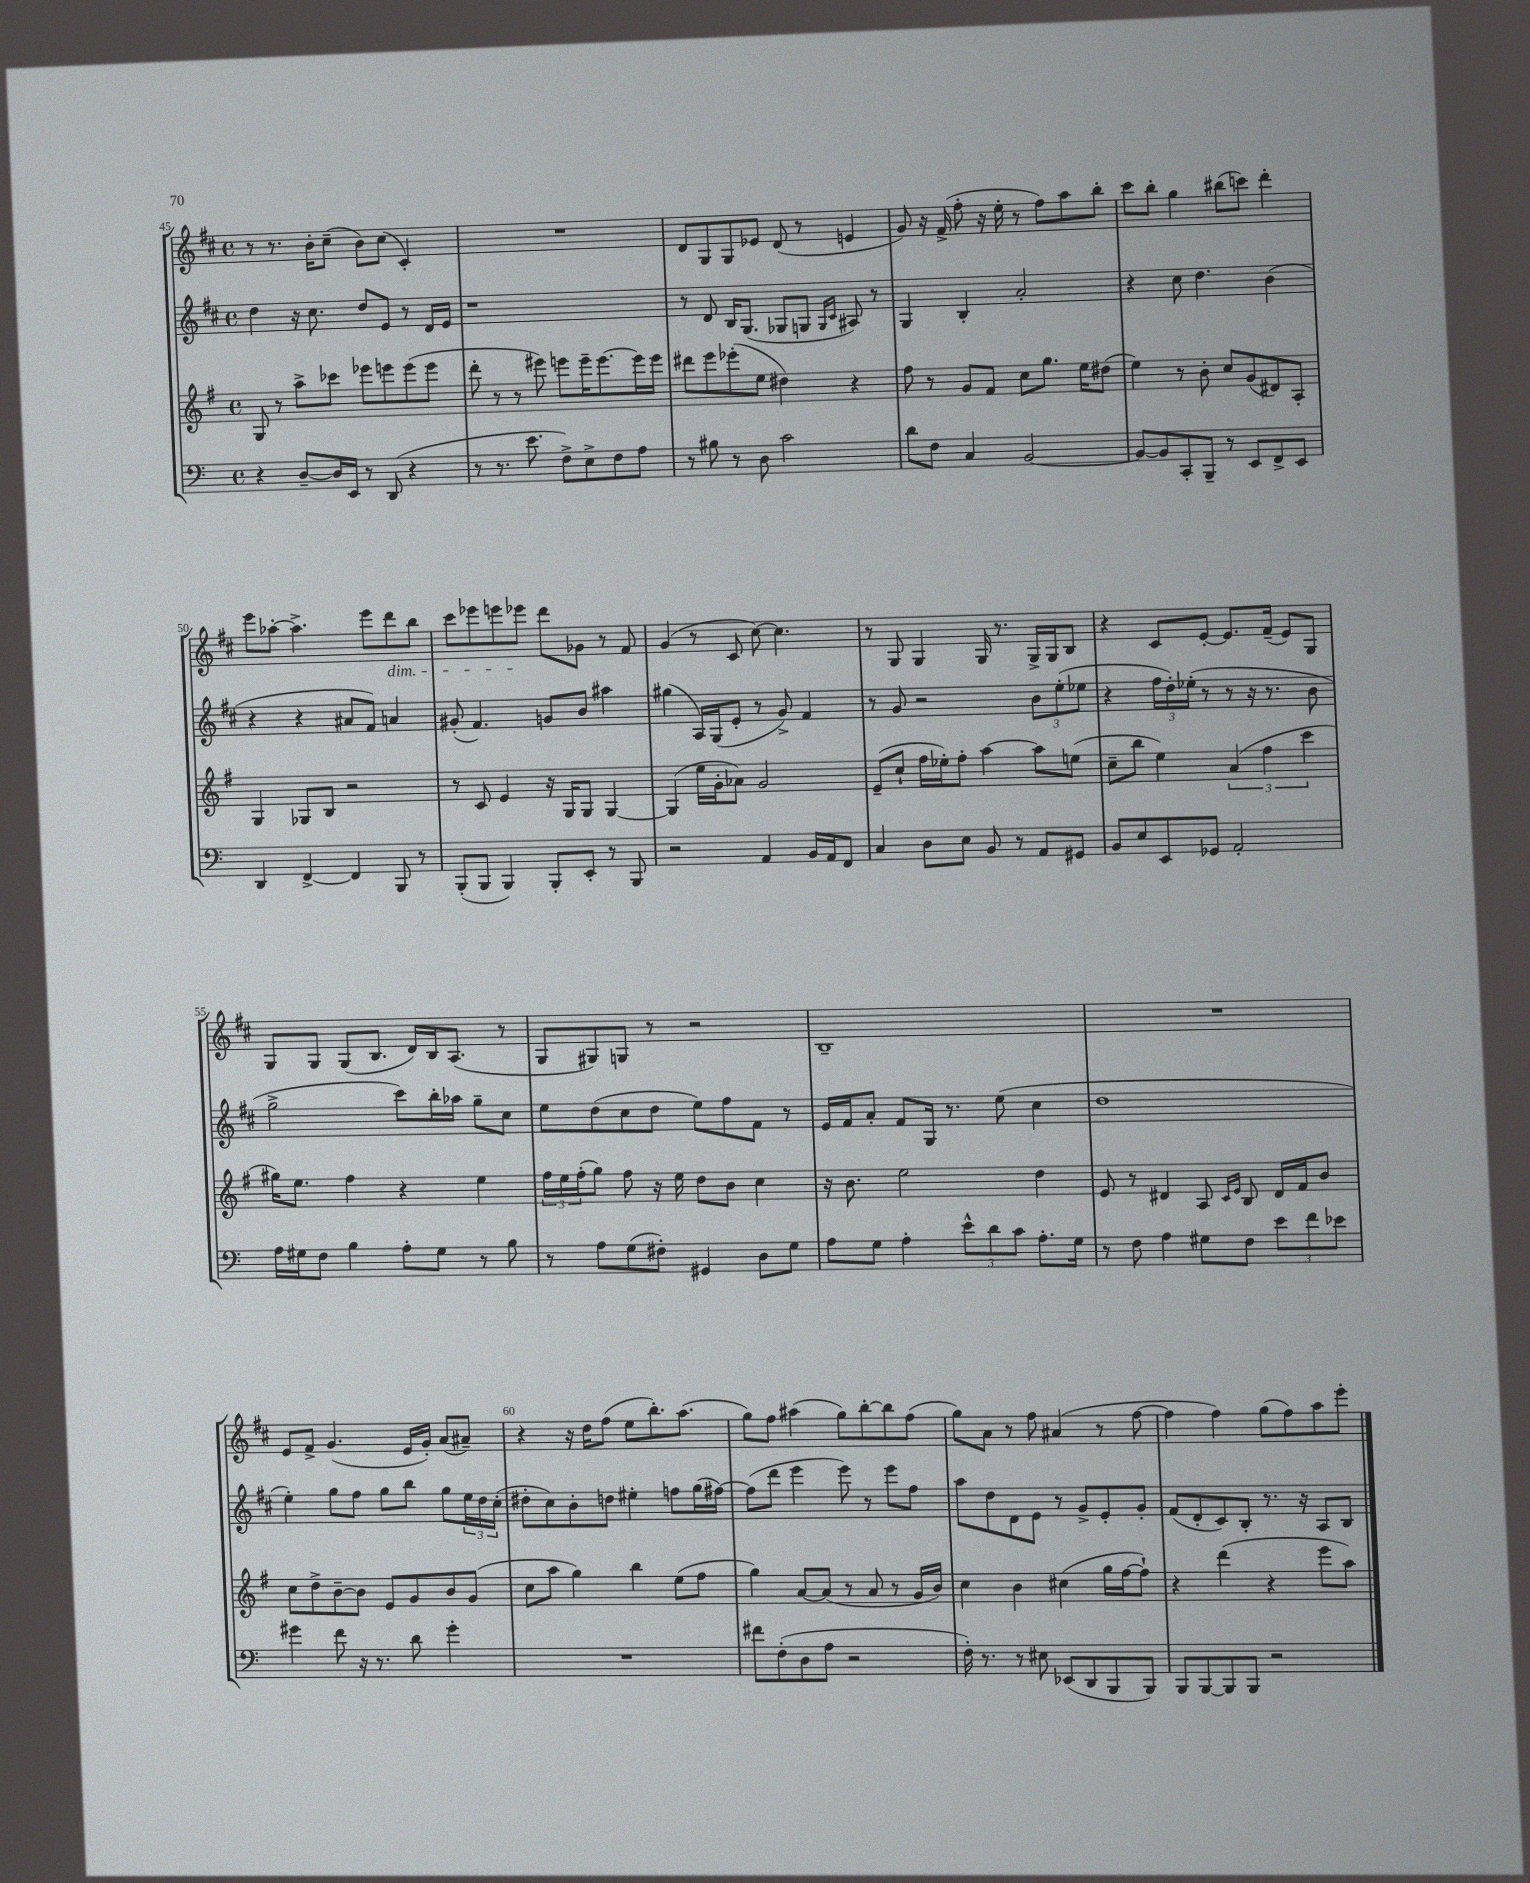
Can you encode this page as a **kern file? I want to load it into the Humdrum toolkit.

**kern	**kern	**kern	**kern
*part4	*part3	*part2	*part1
*staff4	*staff3	*staff2	*staff1
*clefF4	*clefG2	*clefG2	*clefG2
*k[]	*k[f#]	*k[f#c#]	*k[f#c#]
*M4/4	*M4/4	*M4/4	*M4/4
*met(c)	*met(c)	*met(c)	*met(c)
=45	=45	=45	=45
4r	8G/	4dd\	8r
.	8r	.	8.r
[8D~/L	8aa^\L	16r	.
.	.	8.cc#\	16b'\KL
16D/L]	8ccc-X\J	.	(8cc#~\J
16EE/JJ	.	.	.
8r	8eee-X\L	8dd/L	8b\L)
(8DD/	8eeen\	8e/J	(8cc#\J
4r	(8eee\	8r	4c#'/)
.	8eee\J	16d/LL	.
.	.	16e/JJ	.
=46	=46	=46	=46
8r	8ddd'\	1r	1r
8.r	8r	.	.
.	8r	.	.
8.e\	.	.	.
.	8eee#X\)	.	.
8F^\L)	8eeen\L	.	.
8E^\	16eee~\K	.	.
.	[8.eee\	.	.
8F\	.	.	.
8A\J	16eee\L]	.	.
.	16eee\JJ	.	.
=47	=47	=47	=47
8r	8ddd#X\L	8r	8d/L
8B#X\	8eee\	8d/	8G/
8r	(8eee-X'\	16B/KL	8G/
.	.	(8.G/J	.
8D\	8ee\J	.	8e-X/J
2c\	4dd#X\)	8G-X/L	(8d/
.	.	8Gn/J	8r
.	.	16qqG/LL	.
.	.	16qqc#/JJ	.
.	4r	8A#X/)	4en/
.	.	8r	.
=48	=48	=48	=48
8d\L	8ff#\	4G/	8g/)
8F\J	8r	.	16r
.	.	.	(16f#^/
4C/	8g/L	4B'/	8ff#'\
.	8f#/J	.	16r
.	.	.	16ee'\
[2BB/	8cc\L	2a'/	8r
.	8.gg\J	.	8ff#\L)
.	.	.	8aa\
.	16ee\KL	.	.
.	(8dd#X\J	.	8bb'\J
=49	=49	=49	=49
8BB/L_	4ee\)	4r	8ccc#\L
8BB/]	.	.	8bb'\J
8CC'/	8r	8cc#\	4gg\
8BBB~/J	8b'\	4.dd\	.
8r	8cc/L	.	(8bb#X\L
8EE/L	(8g/	.	8cccn\J)
8FF^/	8d#X/)	(4b\	4ddd'\
8EE/J	8A'/J	.	.
!!LO:LB:g=z
=50	=50	=50	=50
4DD/	4G/	4r	8eee\L
.	.	.	[8aa-X'\J
[4FF^/	8G-X/L	4r	4.aa-^\]
.	8B/J	.	.
4FF/]	2r	8a#X/L	.
.	.	8f#/J)	8eee\L
!	!	!	!LO:TX:b:i:t=dim.
8BBB/	.	4an/	8ddd\
8r	.	.	8bb\J
=51	=51	=51	=51
(8BBB'/L	8r	(8g#X'/	8ccc#\L
8BBB/J	8c/	4.f#/)	8eee-X\
4BBB/)	4e/	.	8eeen\
.	.	.	8eee-X\J
8BBB'/L	16r	8gn/L	8ddd\L
.	16G/KL	.	.
8EE'/J	8G/J	8b/J	8g-X\J
8r	[4G/	4aa#X\	8r
8BBB/	.	.	8f#/
=52	=52	=52	=52
2r	(4G/]	(4gg#X\	(4g/
.	16ee\LL	16A/LL)	8r
.	16g'\J	(16G/J	.
.	8a-X\J)	8e'/J	8c#/
4AA/	2g/	8r	[8cc#\)
.	.	8g^/)	4.cc#\]
16BB/LL	.	4f#/	.
16AA/J	.	.	.
8FF/J	.	.	.
=53	=53	=53	=53
4C/	(8e~/L	8r	8r
.	8cc`/J	8g/	8G/
8D\L	16ff#\LL	2r	4G/
.	16ee-X'\J)	.	.
8E\J	8ff#'\J	.	.
8BB/	[4aa\	.	16G/
.	.	.	8.r
8r	.	.	.
8AA/L	8aa\L]	12b\L	16G^/LL
.	.	.	16G/J
.	.	(12ee'\	.
8GG#X/J	(8een\J	.	8B/J
.	.	12ee-X\J	.
=54	=54	=54	=54
8BB/L	8cc~\L	4r	4r
8E/	8bb\J	.	.
8EE/	4ee\)	24ff#\LL	8c#/L
.	.	24dd'\)	.
.	.	(24ee-X'\JJ	.
8GG-X/J	.	8r	[8e'/J
2AA'/	(6a/	8r	8.e/L]
.	.	16r	.
.	6ff#\	.	.
.	.	8.r	(16f#~/Jk
.	.	.	8e/L)
.	6ccc\	.	.
.	.	8b\	8G/J
!!LO:LB:g=z
=55	=55	=55	=55
16A\LL	16gg#X\KL)	2gg^\	8G/L
16G#X\J	8.ee\J	.	.
8F\J	.	.	8G/J
4B\	4ff#\	.	(8G/L
.	.	.	8.B/J
8A'\L	4r	8ccc#\L)	.
.	.	.	16d/LL)
8G#\J	.	16bb'\L	16B/J
.	.	16aa-X\JJ	(8.A/J
8r	4ee\	8gg~\L	.
8B\	.	8cc#\J	8r
=56	=56	=56	=56
8r	24ff#\LL	8ee\L	8G/L
.	24ee\	.	.
.	(24ff#'\J	.	.
8A\L	8gg\J)	(8dd\	8G#X/)
(8G\	8ff#\	8cc#\	8Gn/J
8F#X'\J)	16r	8dd\J	8r
.	16ee\	.	.
4GG#X/	8dd\L	8ee\L)	2r
.	8b\J	8ff#\	.
8D\L	4cc\	8f#\J	.
8G\J	.	8r	.
=57	=57	=57	=57
8A\L	16r	16e/LL	1B~
.	8.b\	16f#/J	.
8G\J	.	8a'/J	.
4A'\	2ee\	8f#/L	.
.	.	16G/Jk	.
.	.	8.r	.
12e^^\L	.	.	.
12d\	.	.	.
.	.	(8ee\	.
12c\J	.	.	.
8.A'\L	4dd\	4cc#\	.
16G\Jk	.	.	.
=58	=58	=58	=58
8r	8e/	1dd	1r
8F\	8r	.	.
4A\	4d#X/	.	.
8G#X\L	8A/	.	.
.	16qqc/LL	.	.
.	16qqe/JJ	.	.
8F\J	8B/	.	.
12e\L	16d#/LL	.	.
.	16f#/J	.	.
12f\	.	.	.
.	8b/J	.	.
12e-X\J	.	.	.
!!LO:LB:g=z
=59	=59	=59	=59
4g#X\	8cc\L	4ee'\)	8e/L
.	8dd^\	.	8f#^/J
8f\	[8b~\	8gg\L	(4.g/
16r	8b\J]	8ff#\J	.
8.r	.	.	.
.	8e/L	8gg\L	.
8d\	8g/	8bb\J	16e/LL
.	.	.	16g'/JJ)
4g#'\	8b/	8gg\L	(8a/L
.	(8g/J	24ee\L	8a#X~/J)
.	.	24dd\	.
.	.	(24cc#'\JJ	.
=60	=60	=60	=60
1r	8cc\L	8dd#X'\L	4r
.	8aa\J	8cc#\)	.
.	4gg\)	8b'\	16r
.	.	.	16dd\KL
.	.	8ddn\J	(8ff#\J
.	4bb\	4ee#X'\	8ee\L
.	.	.	8.bb'\)
.	(8ee\L	8ffn\L	.
.	.	.	(8.aa\J
.	8ff#\J	(16gg\L	.
.	.	[16ff#X\JJ)	.
=61	=61	=61	=61
8f#X\L	4gg\)	(8ff#\L]	8gg\L)
(8F'\	.	8ddd\J	8ff#\J
8D\	[8a/L	4eee\	(4aa#X\
8A\J	(8a/J]	.	.
2r	8r	8eee\)	8gg\L)
.	8a/	8r	[8bb'\
.	8r	8eee\L	8bb\]
.	16g/LL	8ff#\J	(8ff#\J
.	16b/JJ)	.	.
=62	=62	=62	=62
16F'\)	4cc\	8aa\L	8gg\L)
8.r	.	.	.
.	.	8dd\	8a\J
8r	4b\	8d\	8r
8E#X\	.	8e\J	8ff#\
(8EE-X/L	(4cc#X\	8r	(4a#X/
8DD/	.	8g^/L	.
8BBB/	16gg\LL	8e'/	8r
.	[16ff#\J	.	.
8BBB/J)	8ff#`\J])	8g'/J	[8ff#\
=63	=63	=63	=63
8BBB/L	4r	(8f#/L	4ff#\]
[8BBB/	.	8d'/	.
8BBB/]	(4ddd\	8c#/)	4ff#\)
8BBB/J	.	8B'/J	.
2r	4r	8.r	(8gg\L
.	.	.	8ff#\)
.	.	16r	.
.	8eee\L	8A/L	8aa\
.	8aa\J)	8B/J	8eee'\J
==	==	==	==
*-	*-	*-	*-
